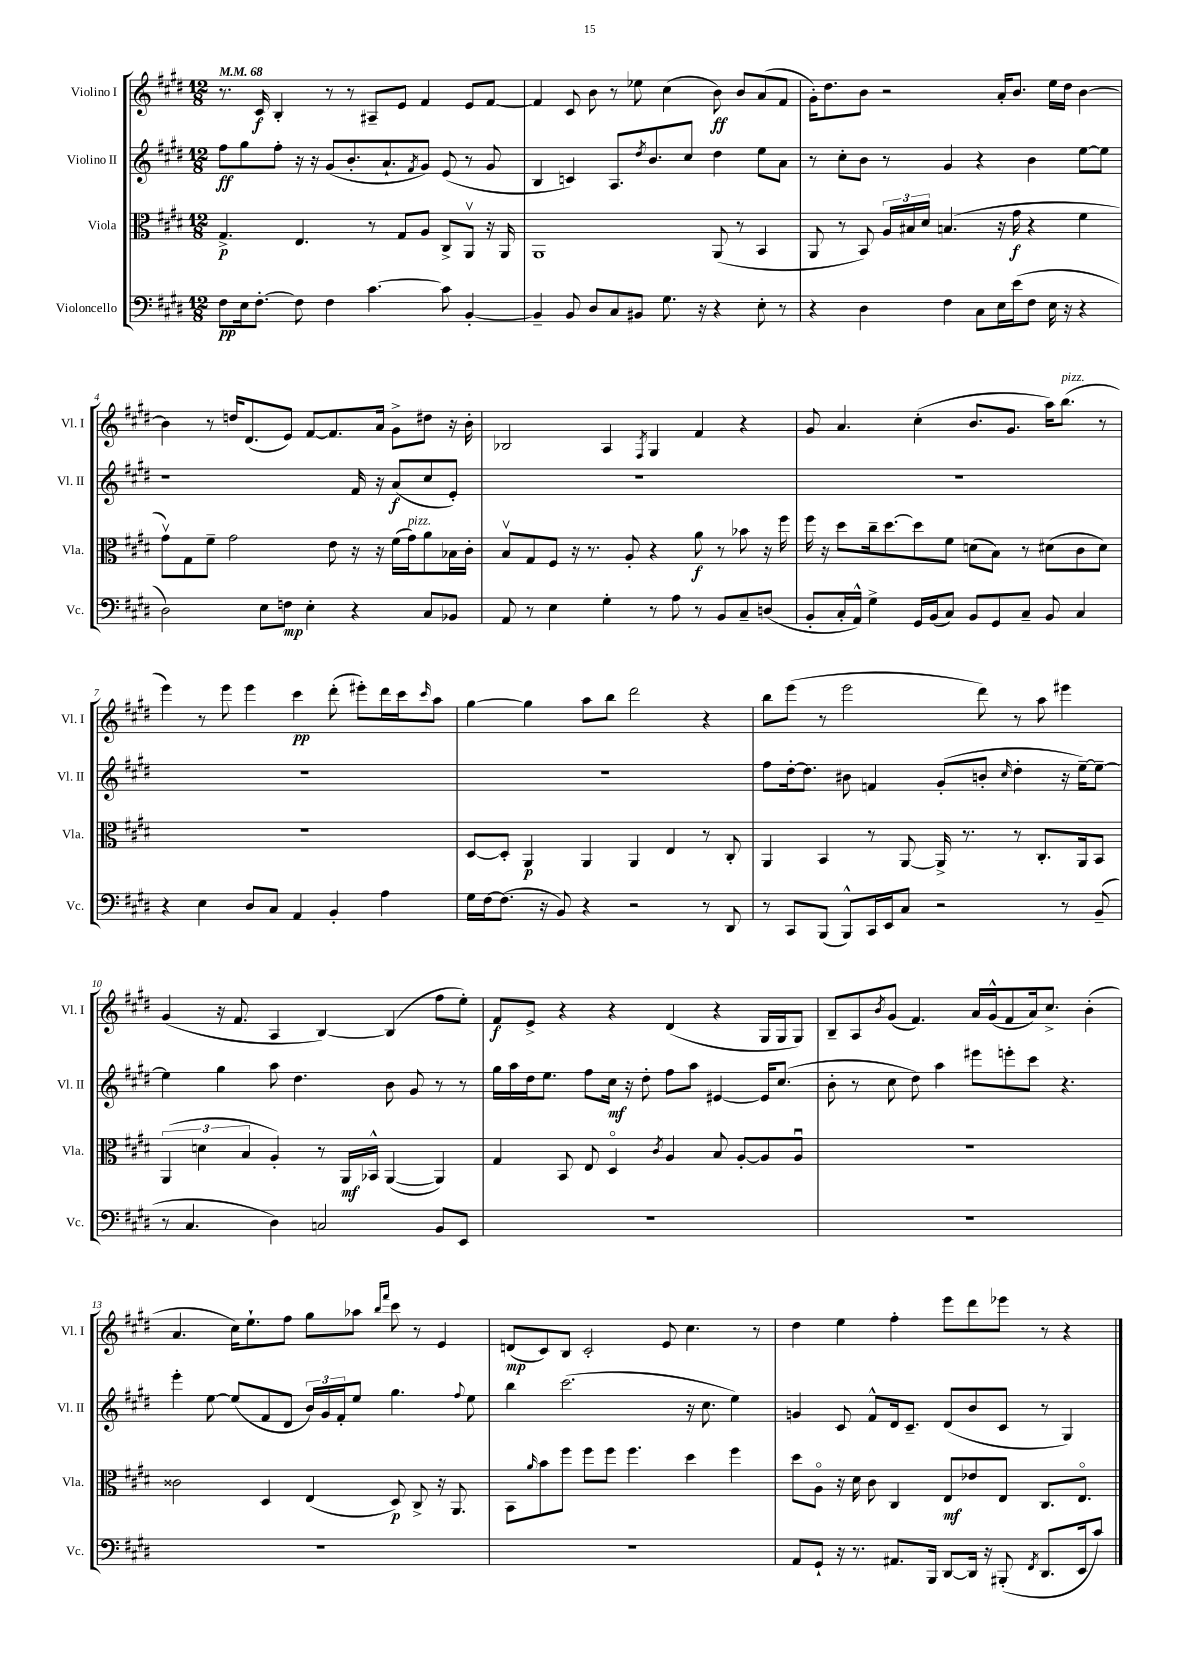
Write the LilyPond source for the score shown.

<<
\new StaffGroup <<
\new Staff = "s0" \with { instrumentName = "Violino I" shortInstrumentName = "Vl. I" } {
    \clef treble \key e \major \numericTimeSignature \time 12/8 \tempo 4 = 68
    r8. cis'16\f b4-. r8 r8 ais8-- e'8 fis'4 e'8 fis'8~ |
    fis'4 cis'8 b'8 r8 ees''8 cis''4( b'8\ff) b'8 a'8( fis'8 |
    gis'16-.) dis''8. b'8 r2 a'16-. b'8. e''16 dis''16 b'4~ |
    b'4 r8 d''16 dis'8.( e'8) fis'8~ fis'8. a'16 gis'8-> dis''8 r16 b'16-. |
    bes2 a4 \acciaccatura { fis8 } gis4 fis'4 r4 |
    gis'8 a'4. cis''4-.( b'8. gis'8. a''16) b''8.^\markup { \italic "pizz." }( r8 |
    e'''4) r8 e'''8 e'''4 cis'''4\pp dis'''8-.( eis'''8-.) dis'''16 cis'''16 \grace { cis'''16 } a''8 |
    gis''4~ gis''4 a''8 b''8 dis'''2 r4 |
    b''8 e'''8( r8 e'''2 dis'''8) r8 a''8 eis'''4 |
    gis'4( r16 fis'8. a4 b4~) b4( fis''8 e''8-.) |
    fis'8\f e'8-> r4 r4 dis'4( r4 gis16 gis16 gis8) |
    b8-- a8 \acciaccatura { b'8 } gis'8( fis'4.) a'16 gis'16-^( fis'8 a'16) cis''8.-> b'4-.( |
    a'4. cis''16) e''8.-! fis''8 gis''8 aes''8 \grace { b''16 fis'''16 } cis'''8 r8 e'4 |
    d'8\mp( cis'8) b8 cis'2-. e'8 cis''4. r8 |
    dis''4 e''4 fis''4-. e'''8 dis'''8 ees'''8 r8 r4 \bar "|." |
}
\new Staff = "s1" \with { instrumentName = "Violino II" shortInstrumentName = "Vl. II" } {
    \clef treble \key e \major \numericTimeSignature \time 12/8
    fis''8\ff gis''8 fis''8-. r16 r16 gis'8( b'8.-. a'8.-! \acciaccatura { fis'8 } gis'8) e'8( r8 gis'8 |
    b4 c'4) a8. \acciaccatura { dis''8 } b'8. cis''8 dis''4 e''8 a'8 |
    r8 cis''8-. b'8 r8 gis'4 r4 b'4 e''8~ e''8 |
    r1 fis'16 r16 a'8\f( cis''8 e'8-.) |
    R1. |
    R1. |
    R1. |
    R1. |
    fis''8 dis''16~-. dis''8. bis'8 f'4 gis'8-.( b'8-. \grace { cis''16 } dis''4-. r16 e''16~--) e''8~-- |
    e''4 gis''4 a''8 dis''4. b'8 gis'8 r8 r8 |
    gis''16 a''16 dis''16 e''8. fis''8 cis''16\mf r16 dis''8-. fis''8 a''8 eis'4~ eis'16 cis''8.( |
    b'8-. r8 cis''8 dis''8) a''4 eis'''8 e'''8-. cis'''8 r4. |
    e'''4-. e''8~ e''8( fis'8 dis'8 \tuplet 3/2 { b'16) gis'16 fis'16-. } e''8 gis''4. \appoggiatura { fis''8 } e''8 |
    b''4 cis'''2.( r16 cis''8. e''4) |
    g'4 cis'8 fis'8-^ dis'16 cis'8.-- dis'8( b'8 cis'8 r8 gis4) \bar "|." |
}
\new Staff = "s2" \with { instrumentName = "Viola" shortInstrumentName = "Vla." } {
    \clef alto \key e \major \numericTimeSignature \time 12/8
    gis4.->\p e4. r8 gis8 a8 cis8-> a,8\upbow r16 a,16 |
    a,1 a,8( r8 b,4 |
    a,8 r8 b,8) \tuplet 3/2 { a16 bis16 dis'16 } b4.( r16 gis'16\f r4 fis'4 |
    gis'8\upbow) gis8 fis'8-- gis'2 e'8 r16 r16 fis'16( gis'16^\markup { \italic "pizz." }) a'8 bes16 cis'16-. |
    b8\upbow gis8 fis8 r16 r8. a8-. r4 a'8\f r8 bes'8 r16 fis''16 |
    fis''16 r16 dis''8 cis''16-- dis''8.~ dis''8 fis'8 d'8( b8) r8 dis'8( cis'8 dis'8) |
    R1. |
    dis8~ dis8-. a,4\p a,4 a,4 e4 r8 cis8-. |
    a,4 b,4 r8 a,8~ a,16-> r8. r8 cis8.-. a,16 b,8 |
    \tuplet 3/2 { a,4( d'4 b4 } a4-.) r8 a,16\mf bes,16-^ a,4~( a,4) |
    gis4 b,8 e8 dis4\flageolet \acciaccatura { cis'8 } a4 b8 a8~-. a8 a8\downbow |
    R1. |
    cisis'2 dis4 e4( dis8\p) cis8-> r16 a,8. |
    b,8 \grace { a'16 } b'8 fis''8 fis''8 fis''8 fis''4. dis''4 fis''4 |
    dis''8 a8\flageolet r16 dis'16 cis'8 cis4 e8\mf ees'8 e8 cis8. e8.\flageolet \bar "|." |
}
\new Staff = "s3" \with { instrumentName = "Violoncello" shortInstrumentName = "Vc." } {
    \clef bass \key e \major \numericTimeSignature \time 12/8
    fis8\pp e16 fis8.~-. fis8 fis4 cis'4.~ cis'8 b,4~-. |
    b,4-- b,8 dis8 cis8 bis,8 gis8. r16 r4 e8-. r8 |
    r4 dis4 fis4 cis8 e16 e'16( fis8 e16 r16 r4 |
    dis2) e8 f8\mp e4-. r4 cis8 bes,8 |
    a,8 r8 e4 gis4-. r8 a8 r8 b,8 cis8-- d8( |
    b,8-. cis16-. a,16-^) gis4-> gis,16 b,16( cis8) b,8 gis,8 cis8-- b,8 cis4 |
    r4 e4 dis8 cis8 a,4 b,4-. a4 |
    gis16 fis16~ fis8.( r16 b,8) r4 r2 r8 dis,8 |
    r8 cis,8 b,,8( b,,8-^) cis,16 e,16 cis8 r2 r8 b,8--( |
    r8 cis4. dis4) c2 b,8 e,8 |
    R1. |
    R1. |
    R1. |
    R1. |
    a,8 gis,8-! r16 r8. ais,8. b,,16 dis,8~ dis,16 r16 bis,,8-.( \acciaccatura { fis,8 } dis,8. e,16 cis'8) \bar "|." |
}
>>
>>
